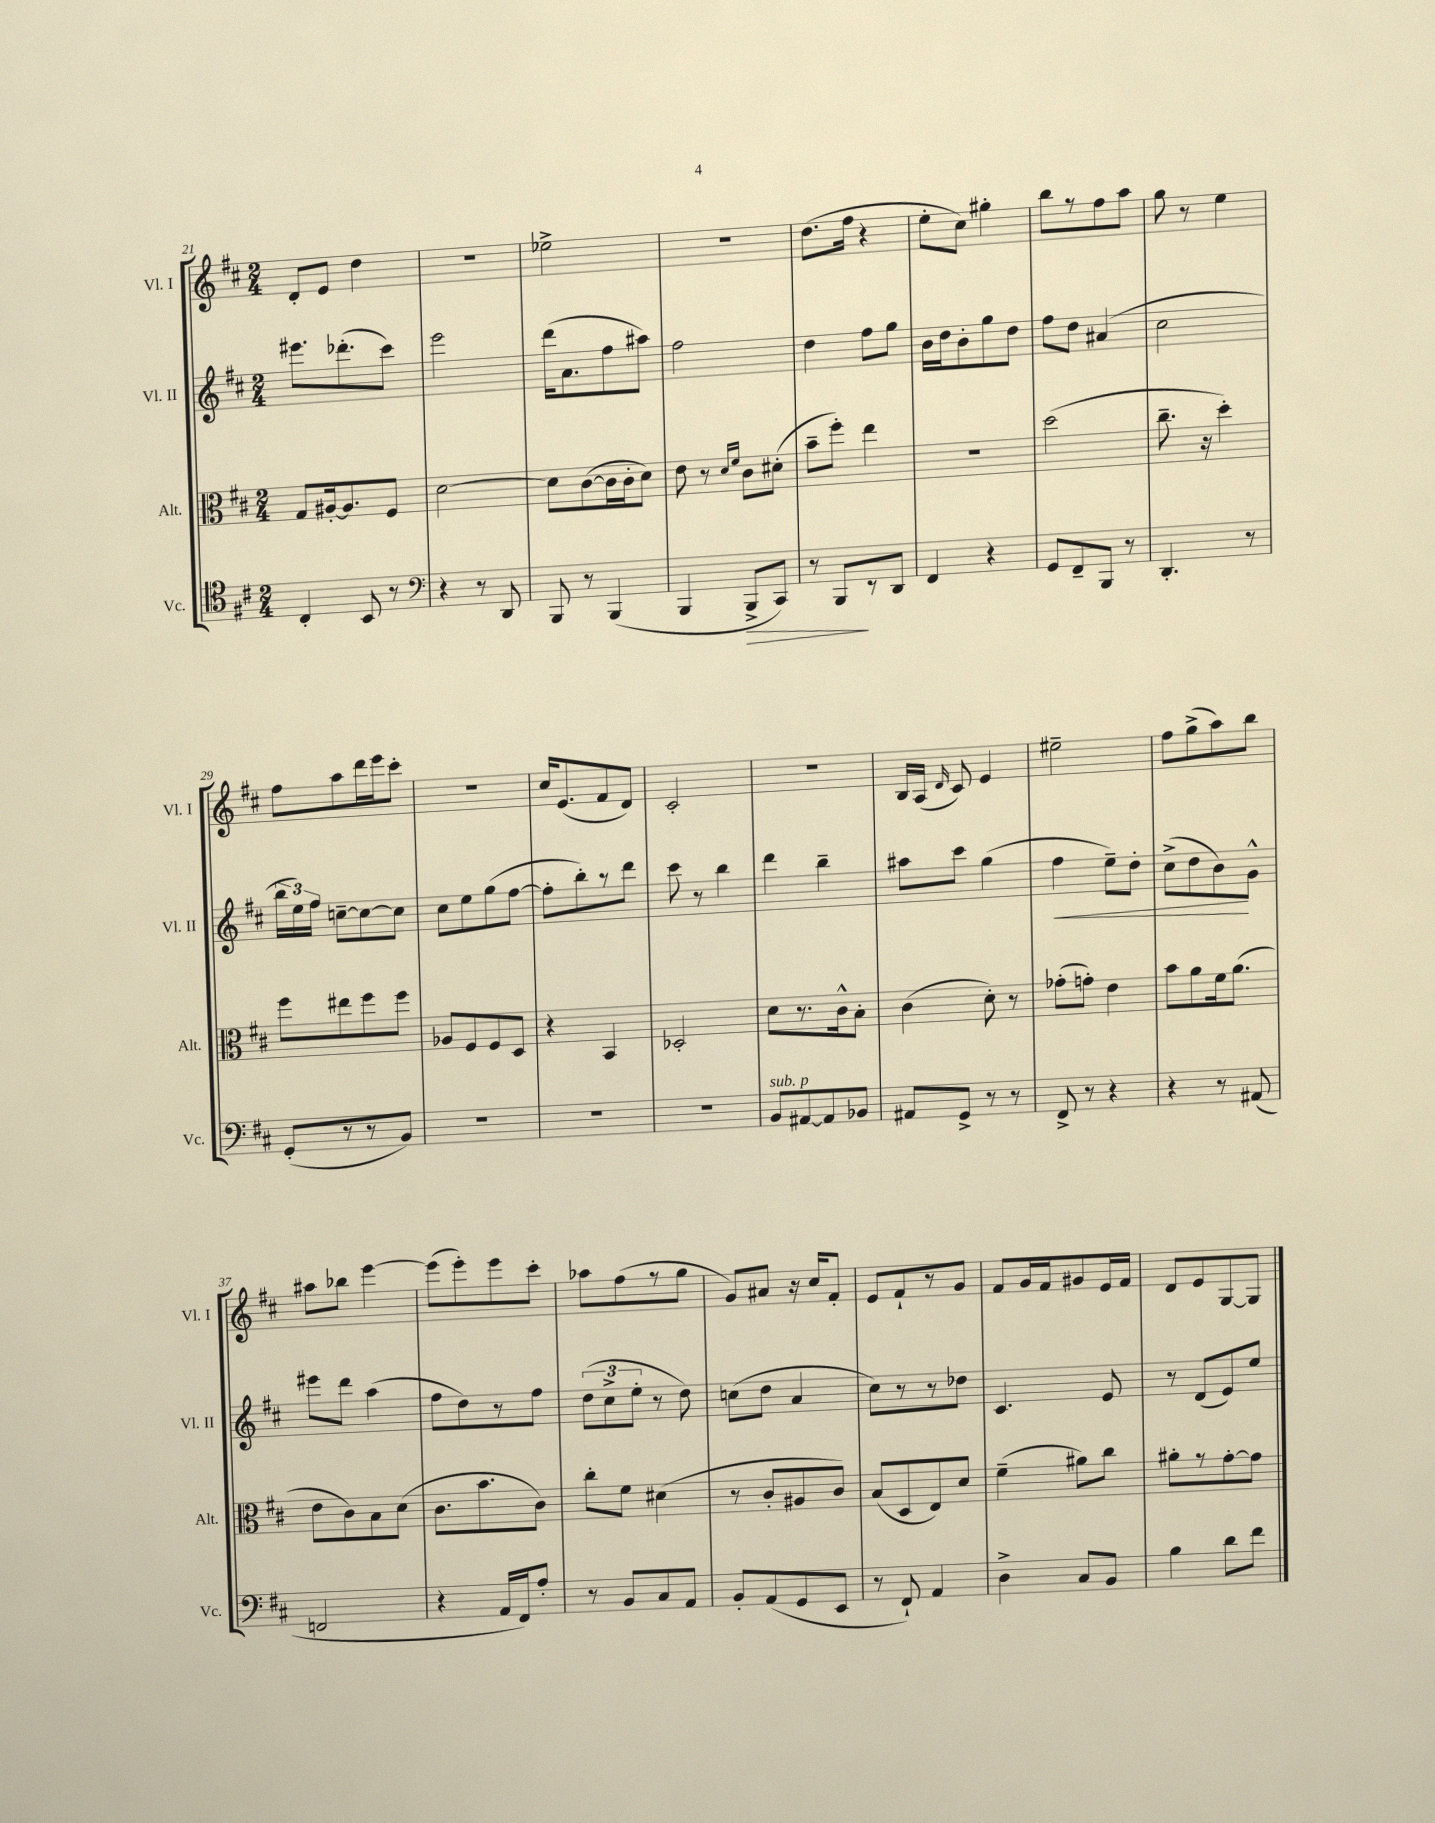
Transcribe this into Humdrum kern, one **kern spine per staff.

**kern	**dynam	**kern	**kern	**dynam	**kern
*part4	*part4	*part3	*part2	*part2	*part1
*staff4	*staff4	*staff3	*staff2	*staff2	*staff1
*I"Vc.	*	*I"Alt.	*I"Vl. II	*	*I"Vl. I
*I'Vc.	*	*I'Alt.	*I'Vl. II	*	*I'Vl. I
*clefC4	*	*clefC3	*clefG2	*	*clefG2
*k[f#c#]	*	*k[f#c#]	*k[f#c#]	*	*k[f#c#]
*M2/4	*	*M2/4	*M2/4	*	*M2/4
=21	=21	=21	=21	=21	=21
4C#'/	.	8G/L	8.eee#X\L	.	8d'/L
.	.	[16A#X'/k	.	.	8e/J
.	.	8.A#/]	(8.ddd-X'\	.	.
8BB/	.	.	.	.	4dd\
8r	.	8F#/J	8ccc#\J)	.	.
=22	=22	=22	=22	=22	=22
*clefF4	*	*	*	*	*
4r	.	[2d\	2eee\	.	2r
8r	.	.	.	.	.
8DD/	.	.	.	.	.
=23	=23	=23	=23	=23	=23
8BBB/	.	8d\L]	(16ddd\KL	.	2ee-X^\
.	.	.	8.a\	.	.
8r	.	([8c#\	.	.	.
(4BBB/	.	16c#\L]	8ff#\	.	.
.	.	16c#'\J	.	.	.
.	.	8d\J)	8aa#X\J)	.	.
=24	=24	=24	=24	=24	=24
4BBB/	.	8e\	2ff#\	.	2r
.	.	8r	.	.	.
.	.	16qqd/LL	.	.	.
.	.	16qqf#/JJ	.	.	.
!	!LO:HP:b	!	!	!	!
8BBB^/L	>	8c#\L	.	.	.
8CC#/J)	.	(8d#X'\J	.	.	.
=25	=25	=25	=25	=25	=25
8r	.	8b~\L	4dd\	.	(8.dd\L
8BBB/L	.	8ff#'\J)	.	.	.
.	.	.	.	.	16ff#\Jk
8r	]	4ee\	8ff#\L	.	4r
8DD/J	.	.	8gg\J	.	.
=26	=26	=26	=26	=26	=26
4FF#/	.	2r	16b\LL	.	8ee'\L
.	.	.	16dd\J	.	.
.	.	.	8b'\	.	8cc#\J)
4r	.	.	8gg\	.	4gg#X'\
.	.	.	8dd\J	.	.
=27	=27	=27	=27	=27	=27
8GG/L	.	(2dd\	8ff#\L	.	8bb\L
8FF#~/	.	.	8dd\J	.	8r
8BBB/J	.	.	(4a#X/	.	8ff#\
8r	.	.	.	.	8aa\J
=28	=28	=28	=28	=28	=28
4.DD'/	.	8.cc#~\	2cc#\	.	8gg\
.	.	.	.	.	8r
.	.	16r	.	.	.
.	.	4dd'\)	.	.	4ee\
8r	.	.	.	.	.
!!LO:LB:g=z
=29	=29	=29	=29	=29	=29
(8GG'/L	.	8ff#\L	24bb\LL	.	8ff#\L
.	.	.	24ee\)	.	.
.	.	.	24ff#\JJ	.	.
8r	.	8ee#X\	[8ccn~\L	.	8aa\
8r	.	8ff#\	8cc\_	.	16ddd\L
.	.	.	.	.	16eee\J
8BB/J)	.	8ff#\J	8cc\J]	.	8ccc#'\J
=30	=30	=30	=30	=30	=30
2r	.	8A-X/L	8cc#\L	.	2r
.	.	8F#/	8ee\	.	.
.	.	8F#/	(8gg\	.	.
.	.	8D/J	[8ff#\J	.	.
=31	=31	=31	=31	=31	=31
2r	.	4r	8ff#'\L]	.	16cc#/KL
.	.	.	.	.	(8.e/
.	.	.	8bb'\)	.	.
.	.	4BB/	8r	.	8f#/
.	.	.	8ddd\J	.	8d/J)
=32	=32	=32	=32	=32	=32
2r	.	2D-X'/	8ccc#\	.	2c#'/
.	.	.	8r	.	.
.	.	.	4bb\	.	.
=33	=33	=33	=33	=33	=33
!LO:TX:a:i:t=sub. p	!	!	!	!	!
8BB/L	.	8d\L	4ddd\	.	2r
[8AA#X/	.	8.r	.	.	.
8AA#/]	.	.	4bb~\	.	.
.	.	16c#^^\k	.	.	.
8BB-X/J	.	8B'\J	.	.	.
=34	=34	=34	=34	=34	=34
8AA#X/L	.	(4c#\	8aa#X\L	.	16B/LL
.	.	.	.	.	(16A/JJ
.	.	.	.	.	16qqd/
8GG^/J	.	.	8ccc#\J	.	8c#/)
8r	.	8d'\)	(4gg\	.	4e/
8r	.	8r	.	.	.
=35	=35	=35	=35	=35	=35
!	!	!	!	!LO:HP:b	!
8FF#^/	.	(8g-X'\L	4ff#\	<	2ee#X~\
8r	.	8gn'\J)	.	.	.
4r	.	4e\	8ee~\L)	.	.
.	.	.	8dd'\J	.	.
=36	=36	=36	=36	=36	=36
4r	.	8b\L	(8cc#^\L	.	8ff#\L
.	.	8a\	8dd\	.	(8gg^\
8r	.	16f#\k	8b\)	.	8aa\)
.	.	(8.a\J	.	.	.
(8AA#X/	.	.	8g^^\J	[	8bb\J
!!LO:LB:g=z
=37	=37	=37	=37	=37	=37
2FFn/	.	8e\L	8eee#X\L	.	8aa#X\L
.	.	8c#\)	8ddd\J	.	8bb-X\J
.	.	8B\	(4aa\	.	[4eee\
.	.	(8d\J	.	.	.
=38	=38	=38	=38	=38	=38
4r	.	8.c#\L	8ff#\L	.	(8eee\L]
.	.	.	8dd\)	.	8eee'\)
.	.	8.b\	.	.	.
16AA/LL	.	.	8r	.	8eee\
16FF#/J)	.	.	.	.	.
8A'/J	.	8c#\J)	8ff#\J	.	8ccc#'\J
=39	=39	=39	=39	=39	=39
8r	.	8cc#'\L	(12dd\L	.	8aa-X\L
.	.	.	12cc#^\	.	.
8BB/L	.	8f#\J	.	.	(8ff#\
.	.	.	12ee'\J	.	.
8C#/	.	(4d#X\	8r	.	8r
8AA/J	.	.	8dd\)	.	8gg\J
=40	=40	=40	=40	=40	=40
8BB'/L	.	8r	(8ccn\L	.	8g/L)
(8AA/	.	8c#'/L	8dd\J	.	8a#X/J
8GG/	.	8A#X/	4a/	.	16r
.	.	.	.	.	16cc#/KL
8EE/J	.	8c#/J)	.	.	8f#'/J
=41	=41	=41	=41	=41	=41
8r	.	(8B/L	8cc#\L)	.	8e/L
8FF#`/)	.	8D/	8r	.	8f#`/
4AA/	.	8E/)	8r	.	8r
.	.	8d/J	8dd-X\J	.	8g/J
=42	=42	=42	=42	=42	=42
4D^\	.	(4f#~\	4.c#/	.	8f#/L
.	.	.	.	.	16g/L
.	.	.	.	.	16f#/J
8C#/L	.	8a#X\L)	.	.	8g#X/
8BB/J	.	8cc#\J	8e/	.	16e/L
.	.	.	.	.	16f#/JJ
=43	=43	=43	=43	=43	=43
4B\	.	8a#X'\L	8r	.	8d/L
.	.	8r	(8d/L	.	8e/
8d\L	.	[8g'\	8e/)	.	[8G/
8f#\J	.	8g\J]	8ee/J	.	8G/J]
==	==	==	==	==	==
*-	*-	*-	*-	*-	*-
